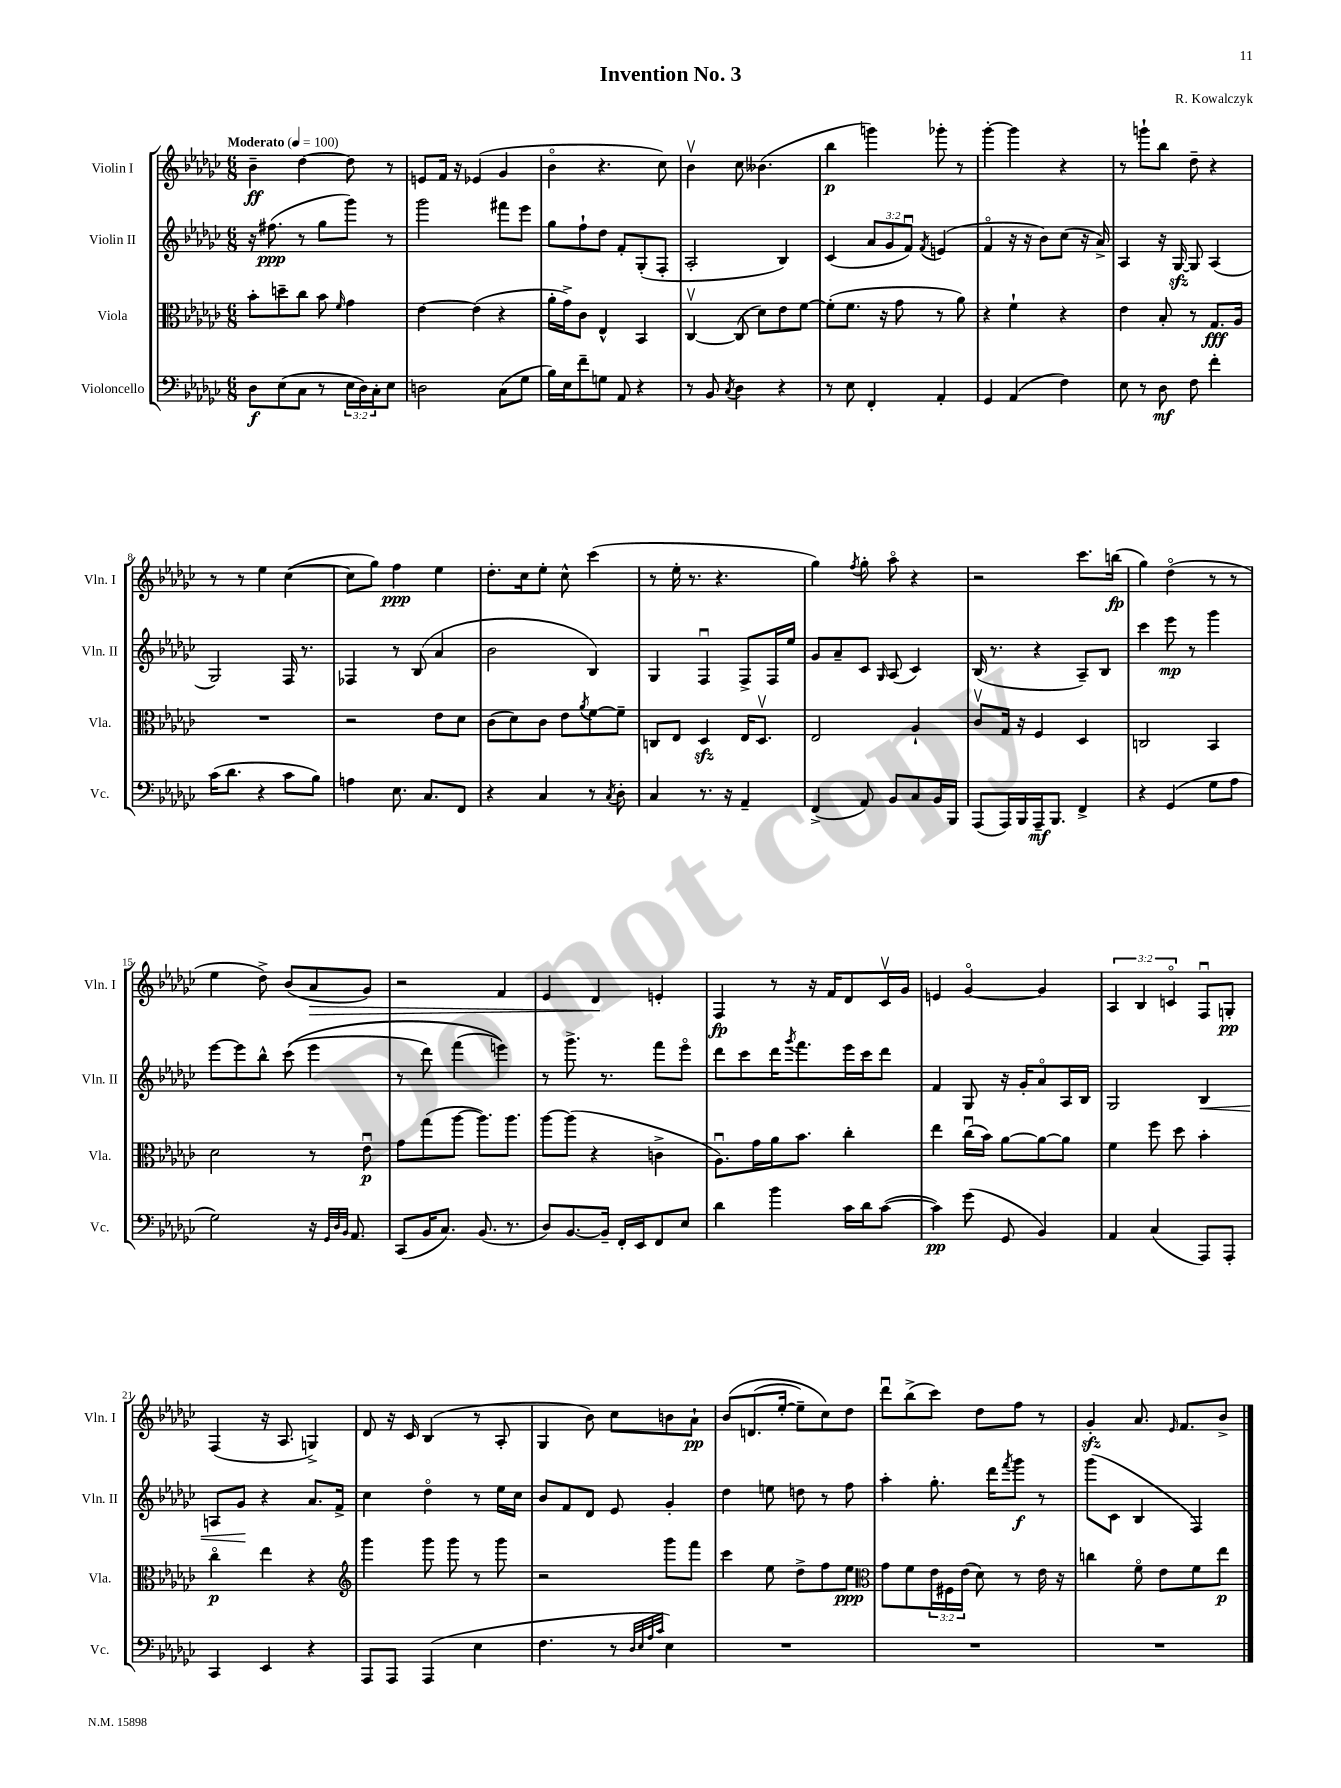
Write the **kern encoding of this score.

**kern	**kern	**kern	**kern
*staff4	*staff3	*staff2	*staff1
*clefF4	*clefC3	*clefG2	*clefG2
*k[b-e-a-d-g-c-]	*k[b-e-a-d-g-c-]	*k[b-e-a-d-g-c-]	*k[b-e-a-d-g-c-]
*M6/8	*M6/8	*M6/8	*M6/8
*MM100	*MM100	*MM100	*MM100
8D-	8b-'	16r	4b-~
.	.	(8.ff#	.
(8E-	8dd~	.	.
8C-	8cc-	8r	[4dd-
8r	8b-	8gg-	.
.	16qqf	.	.
24E-	4g-	8ggg-)	8dd-]
24D-)	.	.	.
24C-'	.	.	.
8E-	.	8r	8r
=	=	=	=
2D	[4e-	2ggg-	8e
.	.	.	16f
.	.	.	16r
.	(4e-]	.	(4e-
(8C-	4r	8fff#	4g-
8G-	.	8eee-	.
=	=	=	=
16B-)	16a-'	8gg-	4b-o
16E-	16g-^)	.	.
8f~	8c-	8ff`	.
8G	4E-^^	8dd-	4.r
8AA-	.	8f'	.
4r	4BB-	(8G-'	.
.	.	8F'	8cc-)
=	=	=	=
8r	[4C-v	2A-'	4b-v
8BB-	.	.	.
8qC-	.	.	.
4D-	(8C-]	.	8cc-
.	8d-)	.	(4.b--
4r	8e-	4B-)	.
.	[8f	.	.
=	=	=	=
8r	(8f']	(4c-	4bb-
8E-	8.f	.	.
4FF'	.	12a-	4ggg)
.	16r	.	.
.	.	12g-	.
.	8g-	.	.
.	.	12fu)	.
.	.	8qf	.
4AA-'	8r	(4e	8ggg-'
.	8a-)	.	8r
=	=	=	=
4GG-	4r	4fo	[4ggg-'
(4AA-	4f`	16r	4ggg-]
.	.	16r	.
.	.	8b-)	.
4F)	4r	(8cc-	4r
.	.	16r	.
.	.	16a-^)	.
=	=	=	=
8E-	4e-	4A-	8r
8r	.	.	8ggg`
8D-	8B-'	16r	8bb-
.	.	[16G-	.
8F	8r	8G-]	8dd-~
4f'	8.G-	(4A-	4r
.	16A-	.	.
=	=	=	=
(16c-	2.r	2G-)	8r
8.d-	.	.	.
.	.	.	8r
4r	.	.	4ee-
8c-	.	16F	([4cc-
.	.	8.r	.
8B-)	.	.	.
=	=	=	=
4A	2r	4F-	8cc-]
.	.	.	8gg-)
8.E-	.	8r	4ff
.	.	(8B-	.
8.C-	.	.	.
.	8e-	4a-	4ee-
8FF	8d-	.	.
=	=	=	=
4r	(8c-	2b-	8.dd-'
.	8d-)	.	.
.	.	.	16cc-
4C-	8c-	.	8ee-'
.	8e-	.	8cc-^^
.	8qa-	.	.
8r	[8f	4B-)	(4ccc-
8qC-	.	.	.
8D-'	8f~]	.	.
=	=	=	=
4C-	8C	4G-	8r
.	8E-	.	16ee-'
.	.	.	8.r
8.r	4D-	4Fu	.
.	.	.	4.r
16r	.	.	.
4AA-~	16E-	8F^	.
.	8.D-v	.	.
.	.	16F	.
.	.	16ee-	.
=	=	=	=
(4FF^	2E-	8g-	4gg-)
.	.	8a-~	.
.	.	.	8qff
8AA-)	.	8c-	8gg-'
.	.	16qqG-	.
8BB-	.	(8A-	8aa-o
8C-	4A-`	4c-)	4r
16BB-	.	.	.
16BBB-	.	.	.
=	=	=	=
(8AAA-	8c-v	(16B-	2r
.	.	8.r	.
16AAA-)	16G-	.	.
16BBB-	16r	.	.
16AAA-~	4F	4r	.
8.BBB-	.	.	.
4FF^	4D-	8A-~)	8.ccc-
.	.	8B-	.
.	.	.	(16bb
=	=	=	=
4r	2C	4ccc-	4gg-)
(4GG-	.	8eee-	(4dd-o
.	.	8r	.
8G-	4BB-	4ggg-	8r
8A-	.	.	8r
=	=	=	=
2G-)	2d-	[8eee-	4ee-
.	.	8eee-]	.
.	.	8bb-^^	8dd-^)
.	.	&((8ccc-	(8b-
16r	8r	4eee-	8a-
32qqGG-	.	.	.
32qqD-	.	.	.
32qqBB-	.	.	.
8.AA-	.	.	.
.	8e-u	.	8g-)
=	=	=	=
(8CC-	8g-	8r	2r
16BB-	(8gg-	8ddd-)	.
8.C-)	.	.	.
.	[8aa-	(4fff	.
(8.BB-	8.aa-])	.	.
.	.	4eee)&)	4f
8.r	8.aa-	.	.
=	=	=	=
8D-)	[8aa-	8r	4e-
[8.BB-	(8aa-]	8.ggg-^	.
.	4r	.	4d-
16BB-~]	.	8.r	.
16FF'	.	.	.
16EE-	.	.	.
8FF	4c^	8fff	4e'
8E-	.	8eee-o	.
=	=	=	=
4d-	8.A-u)	8ddd-	4F
.	.	8ccc-	.
.	16g-	.	.
4b-	16a-	16ddd-	8r
.	.	8qggg-	.
.	8.b-	8.fff	.
.	.	.	16r
.	.	.	16f
16c-	4cc-'	16eee-	8d-
16d-	.	16ccc-	.
([8c-	.	8ddd-	16c-v
.	.	.	16g-
=	=	=	=
4c-])	4ee-	4f	4e
(8g-	(16cc-u	8G-	[4g-o
.	16b-)	.	.
8GG-	[8a-	16r	.
.	.	16g-'	.
4BB-)	8a-_	8a-o	4g-]
.	8a-]	16A-	.
.	.	16B-	.
=	=	=	=
4AA-	4f	2G-	6A-
.	.	.	6B-
(4C-	8ff	.	.
.	.	.	6co
.	8dd-	.	.
8AAA-)	4b-'	4B-	8Fu
8AAA-'	.	.	8G'
=	=	=	=
4CC-	4cc-o	8A	(4F
.	.	8g-	.
4EE-	4ee-	4r	16r
.	.	.	8.A-
4r	4r	8.a-	4G^)
.	.	16f^	.
=	=	=	=
*	*clefG2	*	*
8AAA-	4ggg-	4cc-	8d-
8AAA-	.	.	16r
.	.	.	16c-
(4AAA-	8ggg-	4dd-o	(4B-
.	8ggg-	.	.
4E-	8r	8r	8r
.	8ggg-	16ee-	8A-'
.	.	16cc-	.
=	=	=	=
4.F	2r	8b-	4G-
.	.	8f	.
.	.	8d-	8b-)
8r	.	8e-	8cc-
32qqD-	.	.	.
32qqE-	.	.	.
32qqA-	.	.	.
32qqc-	.	.	.
4E-)	8ggg-	4g-'	8b
.	8fff	.	8a-`
=	=	=	=
2.r	4ccc-	4dd-	&(8b-
.	.	.	(8.d
.	8ee-	8ee	.
.	.	.	[16ee-'
.	8dd-^	8dd	8ee-~])
.	8ff	8r	8cc-&)
.	8ee-	8ff	8dd-
=	=	=	=
*	*clefC3	*	*
2.r	8g-	4aa-'	8ddd-u
.	8f	.	(8bb-^
.	24e-	8.gg-'	8ccc-)
.	24F#	.	.
.	(24e-	.	.
.	8d-)	.	8dd-
.	.	16ddd-	.
.	.	8qfff	.
.	8r	8ggg-	8ff
.	16e-	8r	8r
.	16r	.	.
=	=	=	=
2.r	4cc	(8ggg-	4g-'
.	.	8c-	.
.	8fo	4B-	8.a-
.	8e-	.	.
.	.	.	16qqe-
.	.	.	8.f
.	8f	4F)	.
.	8ee-	.	8b-^
==	==	==	==
*-	*-	*-	*-
